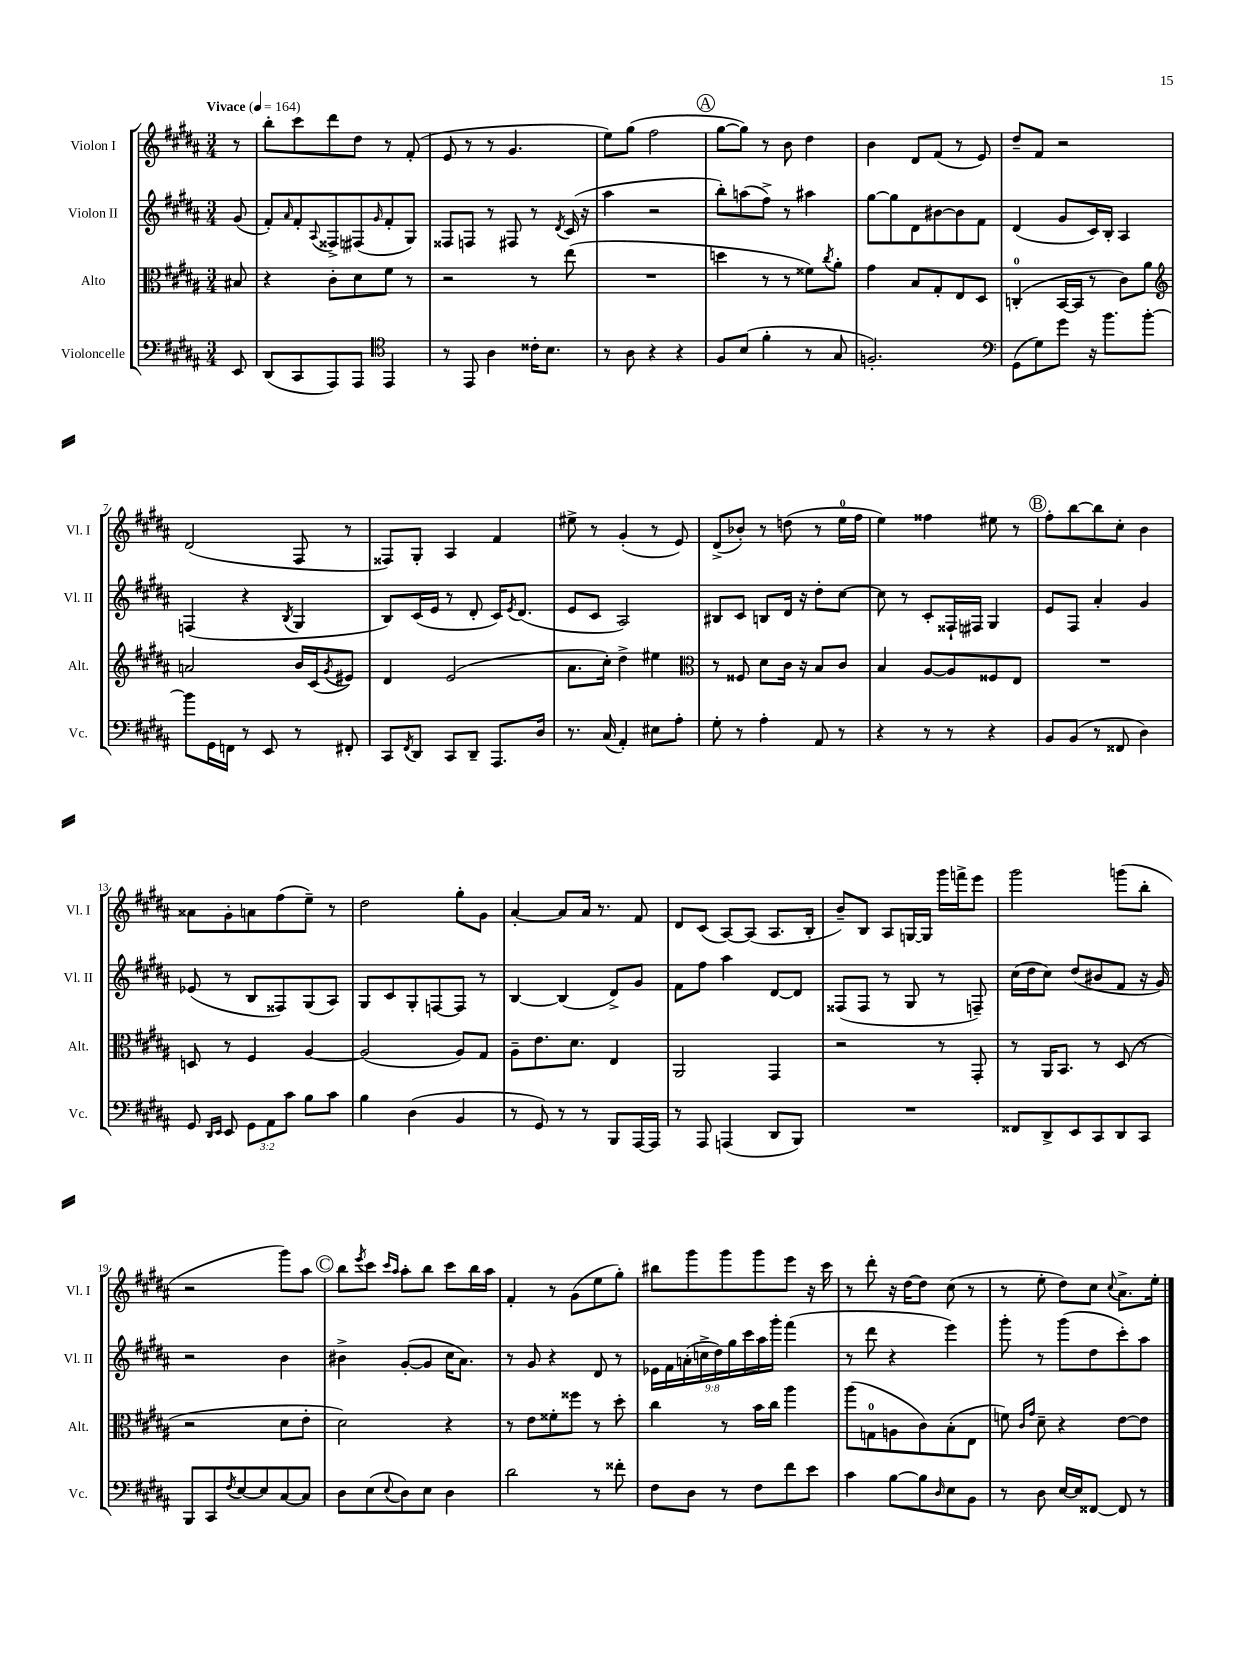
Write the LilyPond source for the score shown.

<<
\new StaffGroup <<
\new Staff = "s0" \with { instrumentName = "Violon I" shortInstrumentName = "Vl. I" } {
    \clef treble \key b \major \numericTimeSignature \time 3/4 \partial 8 \tempo "Vivace" 4 = 164
    r8 |
    b''8-. cis'''8 dis'''8 dis''8 r8 fis'8-.( |
    e'8 r8 r8 gis'4. |
    e''8) gis''8( fis''2 |
    \mark \markup { \circle "A" } gis''8~ gis''8) r8 b'8 dis''4 |
    b'4 dis'8 fis'8( r8 e'8) |
    dis''8-- fis'8 r2 |
    dis'2( fis8 r8 |
    fisis8) gis8-. ais4 fis'4 |
    eis''8-> r8 gis'4-.( r8 e'8) |
    dis'8->( bes'8-.) r8 d''8( r8 e''16-0 fis''16 |
    e''4) fisis''4 eis''8 r8 |
    \mark \markup { \circle "B" } fis''8-. b''8~ b''8 cis''8-. b'4 |
    aisis'8 gis'8-. a'8 fis''8( e''8--) r8 |
    dis''2 gis''8-. gis'8 |
    ais'4~-. ais'8 ais'16 r8. fis'8 |
    dis'8 cis'8( ais8~) ais8( ais8. b16-. |
    b'8--) b8 ais8 g16~ g16 gis'''16 f'''16-> e'''8 |
    gis'''2 g'''8( b''8-. |
    r2 gis'''8) ais''8 |
    \mark \markup { \circle "C" } b''8 \acciaccatura { e'''8 } cis'''8 \grace { cis'''16 ais''16 } ais''8-. b''8 cis'''8 b''16 ais''16 |
    fis'4-. r8 gis'8( e''8 gis''8-.) |
    bis''8 gis'''8 gis'''8 gis'''8 e'''8 r16 cis'''16 |
    r8 dis'''8-. r16 dis''16~ dis''8 cis''8( r8 |
    r8 e''8-. dis''8) cis''8 \appoggiatura { cis''8 } ais'8.-> e''16-. \bar "|." |
}
\new Staff = "s1" \with { instrumentName = "Violon II" shortInstrumentName = "Vl. II" } {
    \clef treble \key b \major \numericTimeSignature \time 3/4 \override Staff.TupletNumber.text = #tuplet-number::calc-fraction-text \partial 8
    gis'8( |
    fis'8-.) \grace { ais'16 } fis'8-. \appoggiatura { ais8 } fisis8-> fis8( \grace { gis'16 } fis'8-. gis8) |
    fisis8 f8 r8 fis8 r8 \acciaccatura { dis'8 } cis'16( r16 |
    ais''4 r2 |
    \mark \markup { \circle "A" } b''8-.) a''8( fis''8->) r8 ais''4 |
    gis''8~ gis''8 dis'8 bis'8~ bis'8 fis'8 |
    dis'4( gis'8 cis'16) b16-. ais4 |
    f4( r4 \acciaccatura { b8 } gis4 |
    b8) cis'16( e'16 r8 dis'8-. cis'16) \acciaccatura { e'8 } dis'8.( |
    e'8 cis'8 ais2) |
    bis8 cis'8 b8 dis'16 r16 dis''8-. cis''8~ |
    cis''8 r8 cis'8-. fisis16-! fis16 gis4 |
    \mark \markup { \circle "B" } e'8 fis8 ais'4-. gis'4 |
    ees'8( r8 b8 fisis8) gis8( ais8) |
    gis8 cis'8 gis8-. f8~ f8 r8 |
    b4~ b4( dis'8->) gis'8 |
    fis'8 fis''8 ais''4 dis'8~ dis'8 |
    fisis8( fisis8 r8 gis8 r8 f8--) |
    cis''16( dis''16 cis''8) dis''8( bis'8 fis'8 r16 gis'16) |
    r2 b'4 |
    \mark \markup { \circle "C" } bis'4-> gis'8~-.( gis'8 cis''16 ais'8.) |
    r8 gis'8 r4 dis'8 r8 |
    \tuplet 9/8 { ees'16 fis'16 a'16-.( c''16-> dis''16) gis''16 cis'''16 ais''16 gis'''16-. } fis'''4( |
    r8 dis'''8 r4 e'''4) |
    gis'''8-. r8 gis'''8( dis''8 cis'''8-.) ais''8 \bar "|." |
}
\new Staff = "s2" \with { instrumentName = "Alto" shortInstrumentName = "Alt." } {
    \clef alto \key b \major \numericTimeSignature \time 3/4 \partial 8
    bis8 |
    r4 cis'8-. dis'8 fis'8 r8 |
    r2 r8 e''8( |
    R2. |
    \mark \markup { \circle "A" } d''4 r8 r8 fisis'8) \acciaccatura { cis''8 } ais'8-. |
    gis'4 b8 gis8-. e8 dis8 |
    c4-0-.( b,16~ b,16 r8 cis'8) ais'8 |
    \clef treble a'2 b'16 cis'16( \acciaccatura { gis'8 } eis'8) |
    dis'4 e'2( |
    ais'8. cis''16-.) dis''4-> eis''4 |
    \clef alto r8 fisis8 dis'8 cis'16 r16 b8 cis'8 |
    b4 ais8~ ais8 fisis8 e8 |
    \mark \markup { \circle "B" } R2. |
    d8 r8 fis4 ais4~ |
    ais2( ais8) gis8 |
    ais8-- e'8. dis'8. e4 |
    ais,2 gis,4 |
    r2 r8 gis,8-. |
    r8 ais,16 b,8. r8 dis8( r8 |
    r2 dis'8 e'8-. |
    \mark \markup { \circle "C" } dis'2) r4 |
    r8 e'8 fisis'8-. fisis''8 r8 dis''8-. |
    cis''4 r8 b'16 cis''16 ais''4 |
    ais''8( g8-0 a8 cis'8) b8-.( e8 |
    f'8) \grace { cis'16 gis'16 } dis'8-- r4 e'8~ e'8 \bar "|." |
}
\new Staff = "s3" \with { instrumentName = "Violoncelle" shortInstrumentName = "Vc." } {
    \clef bass \key b \major \numericTimeSignature \time 3/4 \override Staff.TupletNumber.text = #tuplet-number::calc-fraction-text \partial 8
    e,8 |
    dis,8( cis,8 ais,,8) ais,,8 \clef tenor e,4 |
    r8 e,8 ais4 cisis'16-. b8. |
    r8 ais8 r4 r4 |
    \mark \markup { \circle "A" } fis8 b8( fis'4-. r8 gis8 |
    f2.-.) |
    \clef bass gis,8( gis8) gis'8 r16 b'8. b'8~-. |
    b'8 gis,16 f,16 r8 e,8 r8 fis,8-. |
    cis,8 \acciaccatura { fis,8 } dis,8 cis,8 dis,8-- ais,,8. dis16 |
    r8. cis16( ais,4-.) eis8 ais8-. |
    gis8-. r8 ais4-. ais,8 r8 |
    r4 r8 r8 r4 |
    \mark \markup { \circle "B" } b,8 b,8( r8 fisis,8 dis4) |
    gis,8 \grace { dis,16 e,16 } e,8 \tuplet 3/2 { gis,8 ais,8 cis'8 } b8 cis'8 |
    b4 dis4( b,4 |
    r8 gis,8) r8 r8 b,,8 ais,,16~ ais,,16 |
    r8 ais,,8 a,,4( dis,8 b,,8) |
    R2. |
    fisis,8 dis,8-> e,8 cis,8 dis,8 cis,8 |
    b,,8 cis,8 \acciaccatura { fis8 } e8~ e8 cis8~ cis8 |
    \mark \markup { \circle "C" } dis8 e8( \appoggiatura { e8 } dis8) e8 dis4 |
    dis'2 r8 fisis'8-. |
    fis8 dis8 r8 fis8 fis'8 e'8 |
    cis'4 b8~ b8 \grace { dis16 } e8 b,8 |
    r8 dis8 e16~ e16 fisis,8~ fisis,8 r8 \bar "|." |
}
>>
>>
